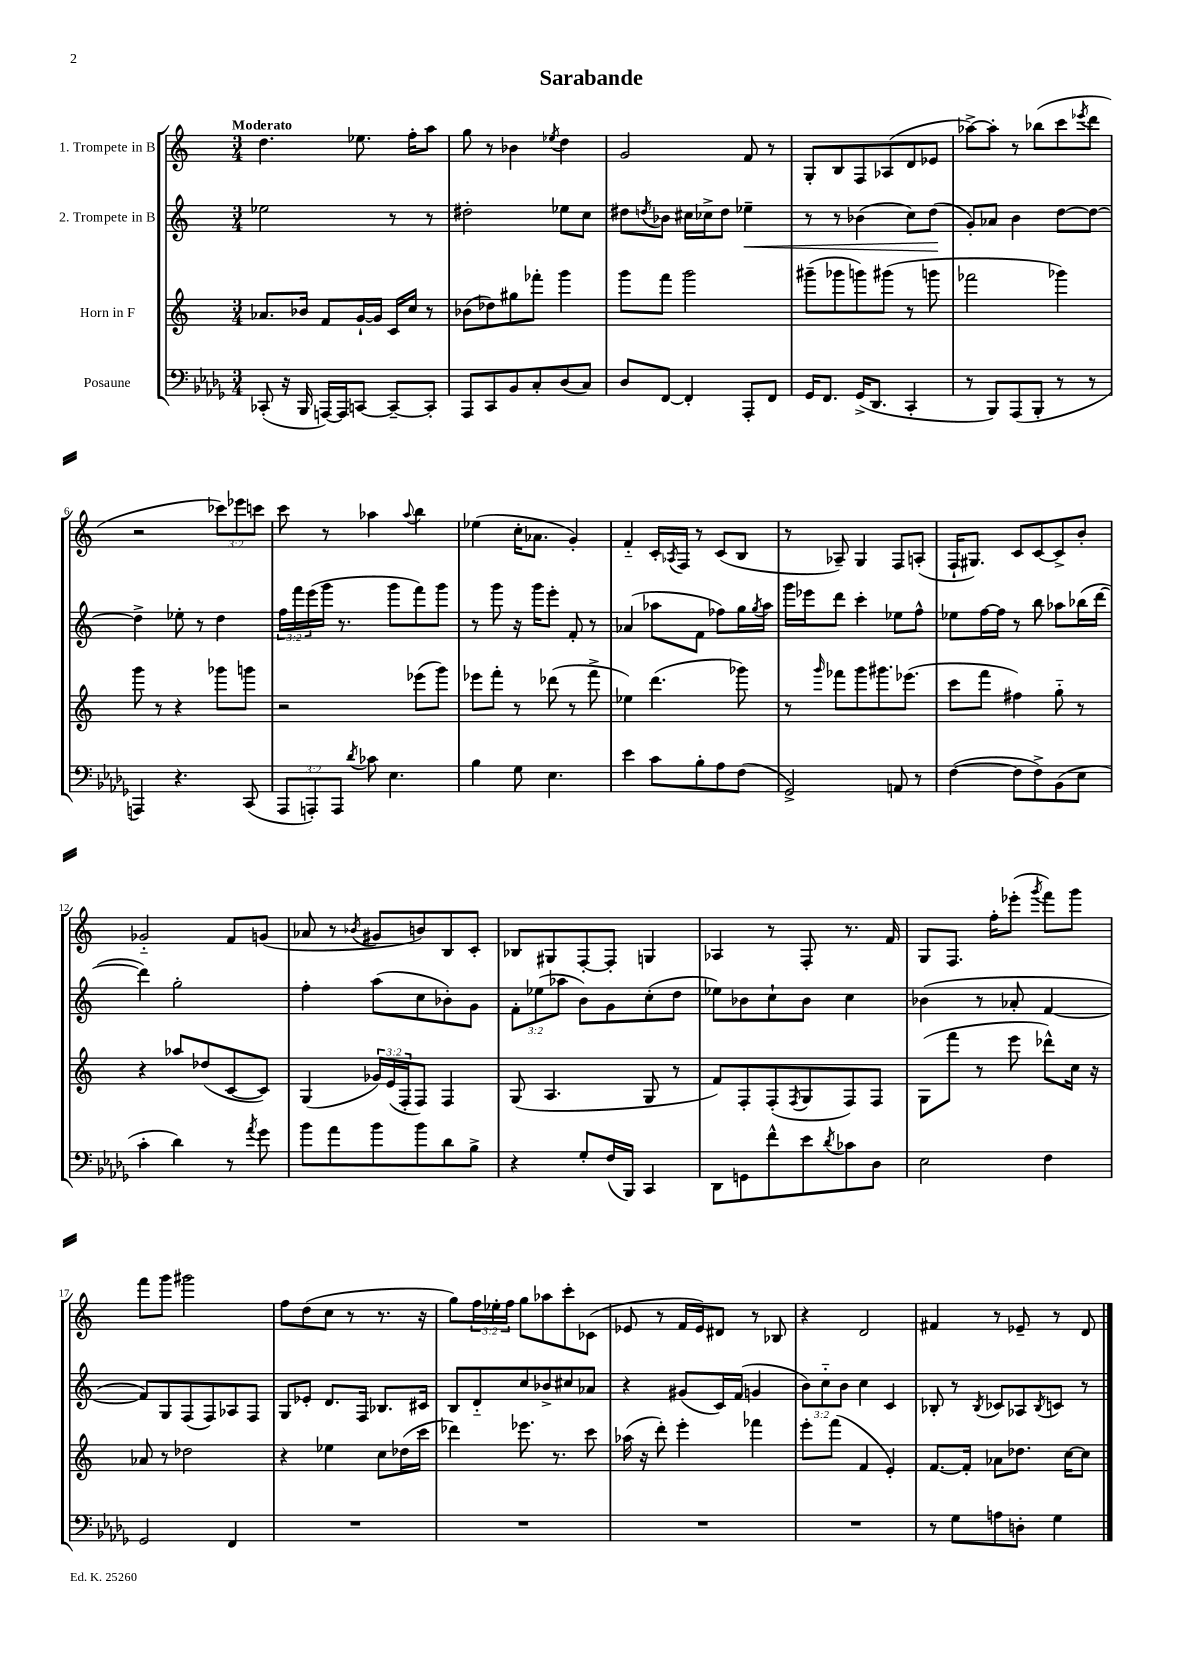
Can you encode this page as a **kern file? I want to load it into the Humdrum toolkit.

**kern	**kern	**kern	**kern
*staff4	*staff3	*staff2	*staff1
*clefF4	*clefG2	*clefG2	*clefG2
*k[b-e-a-d-g-]	*k[]	*k[]	*k[]
*M3/4	*M3/4	*M3/4	*M3/4
(8CC-'	8.a-	2ee-	4.dd
16r	.	.	.
16BBB-	16b-	.	.
[16AAA)	8f	.	.
16AAA]	.	.	.
[8CC	[16g`	.	8.ee-
.	16g]	.	.
8CC~_	16c	8r	.
.	16cc	.	16ff'
8CC']	8r	8r	8aa
=	=	=	=
8AAA-	(8b-	2dd#'	8gg
8CC	8dd-)	.	8r
8BB-	8gg#	.	4b-
8C'	8fff-'	.	.
.	.	.	8qee-
(8D-	4ggg	8ee-	4dd
8C)	.	8cc	.
=	=	=	=
8D-	8ggg	8dd#	2g
.	.	8qdd	.
[8FF	8fff	8b-	.
4FF']	2ggg	16cc#	.
.	.	16cc-^	.
.	.	8dd	.
8AAA-'	.	4ee-~	8f
8FF	.	.	8r
=	=	=	=
16GG-	(8ggg#~	8r	8G'
8.FF	.	.	.
.	8ggg-	8r	8B
(16GG-^	8ggg)	(4b-	8F
8.DD-	.	.	.
.	(8ggg#	.	(8A-
4CC'	8r	8cc)	8d
.	8ggg	(8dd	8e-
=	=	=	=
8r	2fff-	8g')	[8aa-^)
8BBB-)	.	8a-	8aa-']
(8AAA-	.	4b	8r
8BBB-'	.	.	(8bb-
8r	4ggg-)	[8dd	8ccc
.	.	.	8qeee-
8r	.	8dd_	8ddd
=	=	=	=
4AAA)	8ggg	4dd^]	2r
.	8r	.	.
4.r	4r	8ee-'	.
.	.	8r	.
.	8ggg-	4dd	12ccc-)
.	.	.	12eee-
(8CC	8ggg	.	.
.	.	.	12ccc
=	=	=	=
12AAA-	2r	24ff	8ccc
.	.	24fff	.
12AAA')	.	(24eee	.
.	.	16ggg	8r
12AAA	.	.	.
.	.	8.r	.
8qd-	.	.	.
8c-	.	.	4aa-
4.E-	.	8ggg	.
.	.	.	8qqaa-
.	(8eee-	8fff)	4bb
.	8ggg)	8ggg	.
=	=	=	=
4B-	8eee-	8r	(4ee-
.	8fff'	8ggg	.
8G-	8r	16r	16cc'
.	.	16ggg	8.a-
4.E-	(8ddd-	8eee'	.
.	8r	8f'	4g')
.	8fff^	8r	.
=	=	=	=
4e-	4ee-)	(4a-	4f'~
8c	(4.ddd	8aa-	16c'
.	.	.	8qA-
.	.	.	16F
8B-'	.	8f	8r
8A-	.	8ff-)	(8c
(8F	8ggg-)	16gg	8B
.	.	8qgg	.
.	.	16aa-	.
=	=	=	=
2GG-^)	8r	16ggg	8r
.	.	16eee-	.
.	16qqggg	.	.
.	8fff-	8ddd	8A-~)
.	8ggg	4ccc'	4G
.	8.ggg#	.	.
8AA	.	8ee-	8F
.	(8.eee-	.	.
8r	.	8ff^^	(8A'
=	=	=	=
([4F	8ccc	8ee-	16F`
.	.	.	8.G#)
.	8fff	[16ff	.
.	.	16ff]	.
8F]	4ff#)	8r	8c
8F^)	.	8bb	[8c
(8BB-	8gg'~	8aa-	8c^]
8E-	8r	(16bb-	8b'
.	.	[16ddd	.
=	=	=	=
4c'	4r	4ddd])	2g-'~
4d-)	8aa-	2gg'	.
.	(8dd-	.	.
8r	[8c	.	8f
8qa-	.	.	.
8g-	8c])	.	(8g
=	=	=	=
8b-	(4G	4ff'	8a-
8a-	.	.	8r
.	.	.	8qb-
8b-	24g-)	(8aa	8g#
.	(24e	.	.
.	24F'	.	.
8b-	8F)	8cc	8b)
8d-	4F	8b-')	8B
8B-^	.	8g	8c'
=	=	=	=
4r	(8G	12f'	8B-
.	.	(12ee-	.
.	4.A	.	8G#
.	.	12aa-	.
8G-'	.	8b)	[8F'
(16F	.	8g	8F']
16BBB-)	.	.	.
4CC	8G	(8cc'	4G
.	8r	8dd	.
=	=	=	=
8DD-	8f)	8ee-)	4A-
8GG	8F'	8b-	.
8f^^	(8F'	8cc`	8r
.	8qF	.	.
8e-	8G	8b-	8F'
8qd-	.	.	.
8c-	8F)	4cc	8.r
8D-	8F	.	.
.	.	.	16f
=	=	=	=
2E-	(8G	(4b-	8G
.	8fff	.	8.F
.	8r	8r	.
.	.	.	16ff'
.	8eee	8a-'	(8eee-'
.	.	.	8qggg
4F	8ddd-^^)	[4f	8fff)
.	16cc	.	8ggg
.	16r	.	.
=	=	=	=
2GG-	8a-	8f])	8fff
.	8r	8G	8ggg
.	2dd-	(8F	2ggg#
.	.	8F)	.
4FF	.	8A-	.
.	.	8F	.
=	=	=	=
2.r	4r	8G	8ff
.	.	8e-'	(8dd
.	4ee-	8.d	8cc
.	.	.	8r
.	.	16F	.
.	8cc	8.B-	8.r
.	(16dd-	.	.
.	16ccc	16c#	16r
=	=	=	=
2.r	4ddd-)	8B	8gg)
.	.	8d'~	24ff
.	.	.	24ee-'
.	.	.	24ff
.	8.eee-	8cc	8gg
.	.	8b-^	8aa-
.	8.r	.	.
.	.	8cc#	8ccc'
.	8ccc	8a-	(8c-
=	=	=	=
2.r	(16aa-	4r	8e-
.	16r	.	.
.	8ddd')	.	8r
.	4eee'	(8g#	16f
.	.	.	16e-)
.	.	16c)	8d#
.	.	(16f	.
.	4fff-	4g	8r
.	.	.	8B-
=	=	=	=
2.r	8eee'	12b)	4r
.	.	12cc'~	.
.	(8fff	.	.
.	.	12b	.
.	4f	4cc	2d
.	4e')	4c	.
=	=	=	=
8r	[8.f	8B-'	4f#
8G-	.	8r	.
.	16f']	.	.
.	.	8qB-	.
8A	8a-	8c-	8r
8D'	8.dd-	8A-	8e-~
.	.	8qB-	.
4G-	.	8c	8r
.	[16cc	.	.
.	8cc]	8r	8d
==	==	==	==
*-	*-	*-	*-
